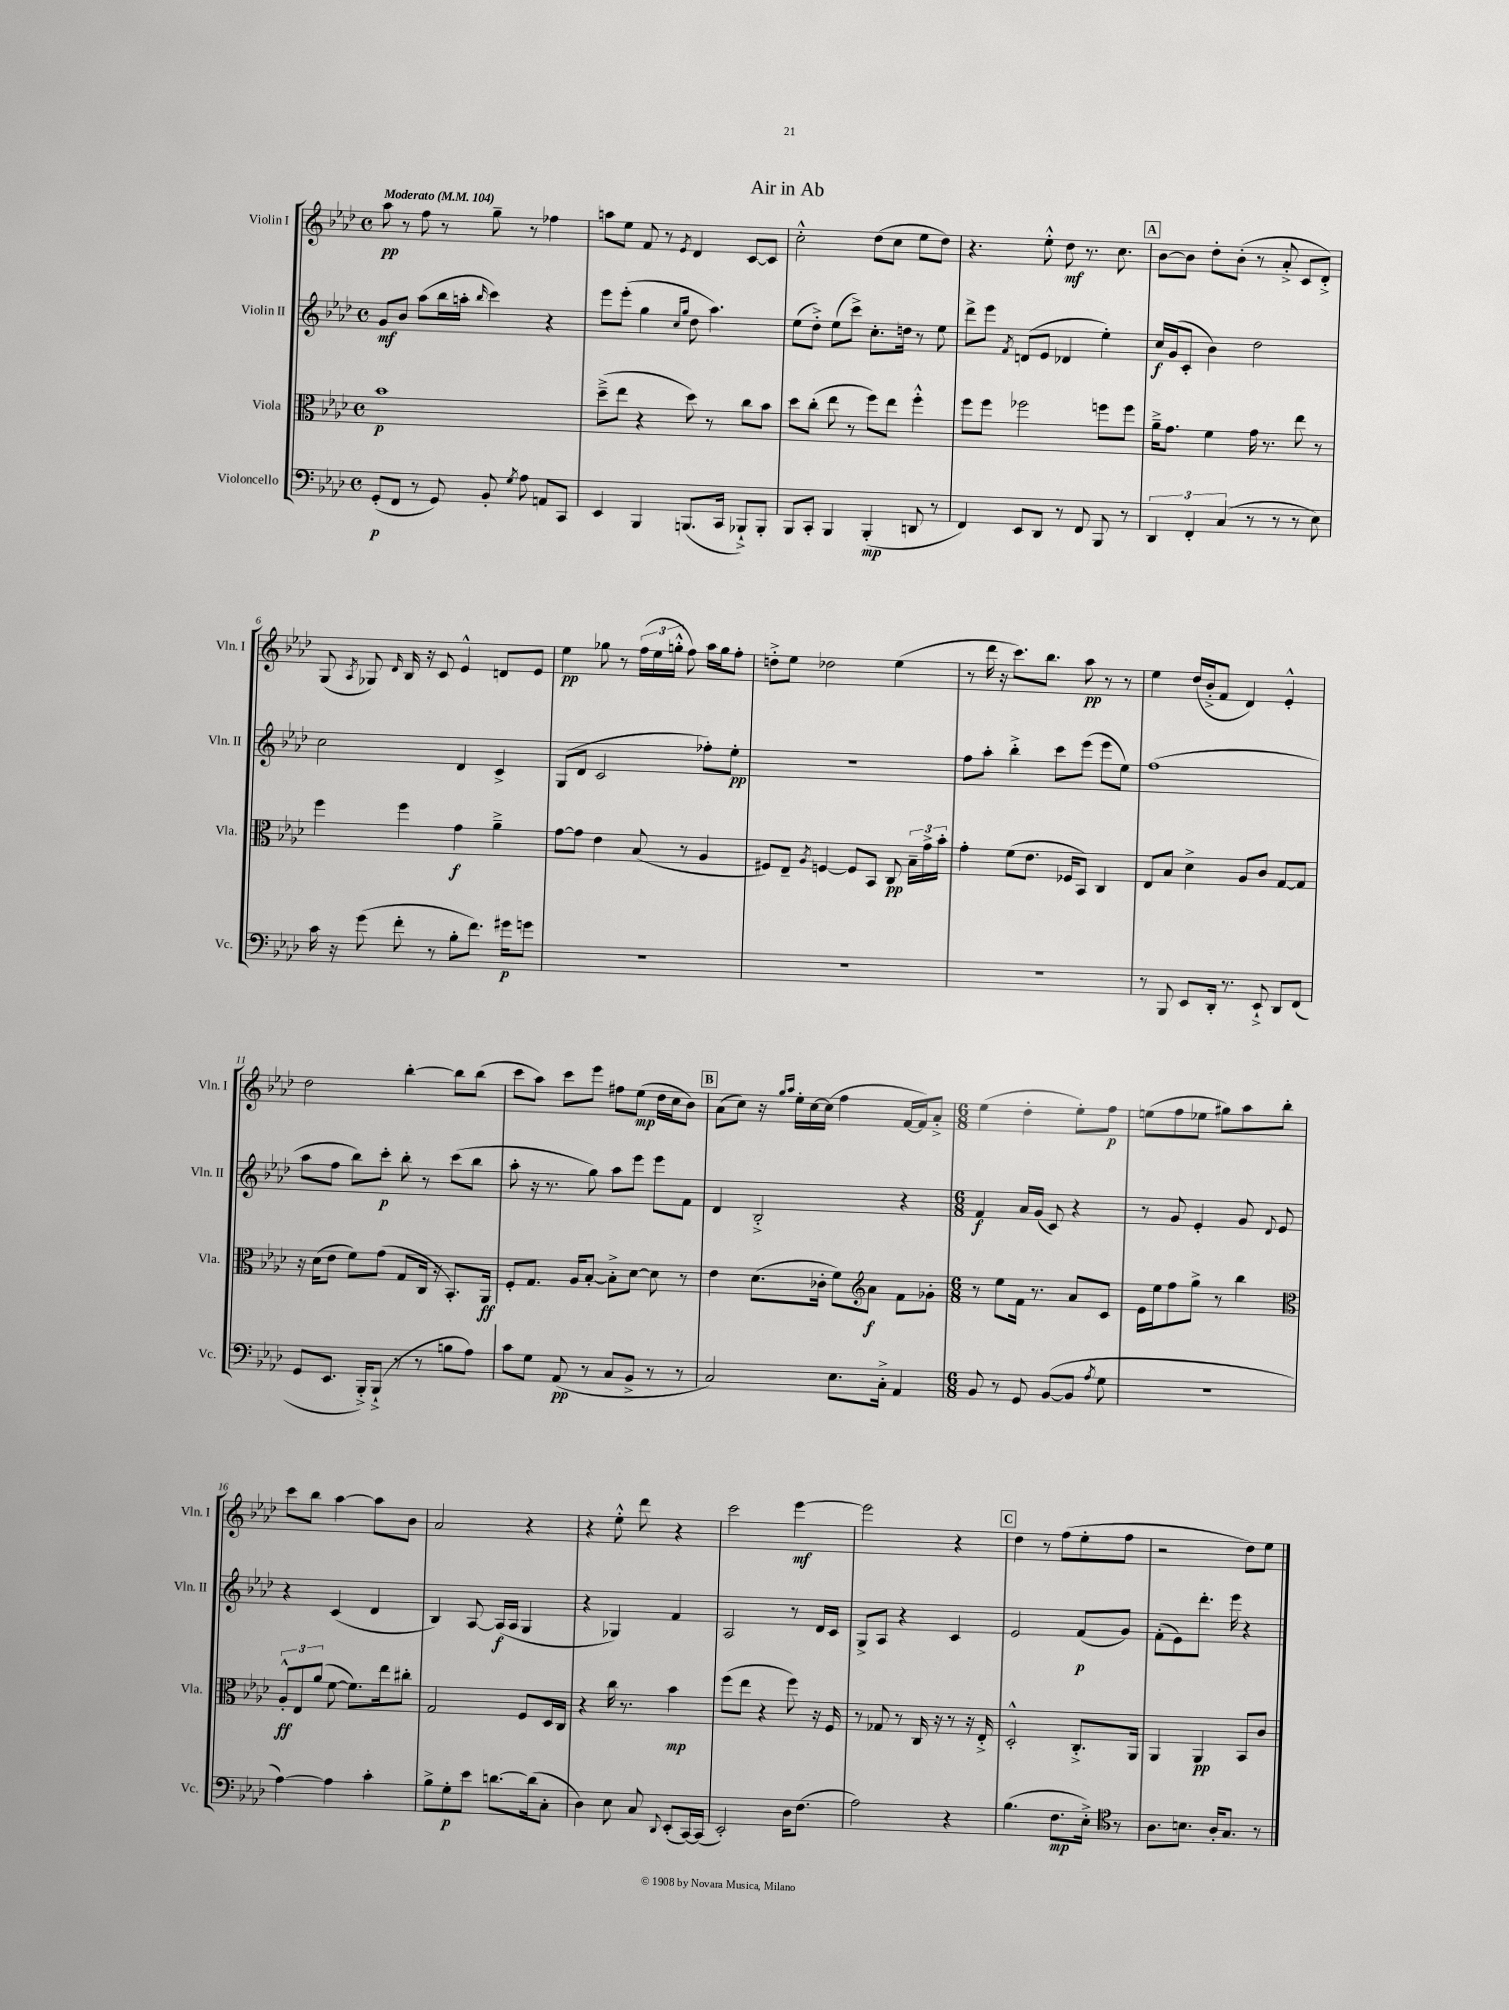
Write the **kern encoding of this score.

**kern	**kern	**kern	**kern
*staff4	*staff3	*staff2	*staff1
*clefF4	*clefC3	*clefG2	*clefG2
*k[b-e-a-d-]	*k[b-e-a-d-]	*k[b-e-a-d-]	*k[b-e-a-d-]
*M4/4	*M4/4	*M4/4	*M4/4
*met(c)	*met(c)	*met(c)	*met(c)
*MM104	*MM104	*MM104	*MM104
(8GG'	1b-	8g	8aa-
8FF	.	8b-	8r
8r	.	(8aa-	8ff
8GG)	.	16bb-	8r
.	.	16aa'	.
.	.	16qqbb-	.
8BB-'	.	4ccc)	8gg~
8qG	.	.	.
8A-	.	.	8r
8AA	.	4r	4ff-
8CC	.	.	.
=	=	=	=
4EE-	(8dd-~^	8eee-	8aa
.	8ee-	(8eee-'	8ee-
4BBB-	4r	4gg	8f
.	.	.	8r
.	.	16qqcc	.
.	.	16qqgg	8qe-
(8.BBB	8dd-)	8dd-	4d-
.	8r	4.aa-)	.
16CC	.	.	.
8BBB-`^)	8cc	.	[8c
8BBB-'	8b-	.	8c]
=	=	=	=
8BBB-	8dd-	(8ee-	2cc'^^
8CC'	(8cc'	8dd-'^)	.
4BBB-	8ee-	(8ee-	.
.	8r	8ccc^)	.
(4BBB-'	8ff)	8.cc'	(8dd-
.	8ee-	.	8cc
.	.	16dd	.
8DD	4ff'^^	8r	8ee-
8r	.	8ee-	8dd-)
=	=	=	=
4FF)	8ff	8ddd-^	4.r
.	8ff	8eee-	.
.	.	8qf	.
8EE-	2ff-	(8d	.
8DD-	.	8e-	8ee-'^^
8r	.	4d-	8dd-
8FF	.	.	8.r
8BBB-	8ff	4ee-')	.
.	.	.	8.cc
8r	8ff	.	.
=	=	=	=
6DD-	16a-~^	16cc	[8b-
.	8.g	(16g	.
.	.	8c'	8b-]
6FF'	.	.	.
.	4f	4b-)	8dd-'
(6C	.	.	.
.	.	.	(8b-'
8r	16g	2dd-	8r
.	8.r	.	.
8r	.	.	8a-'^
8r	8ee-	.	8c
8E-)	8r	.	8d-'^)
=	=	=	=
16c	4ff	2cc	(8G
16r	.	.	.
.	.	.	8qA-
(8g	.	.	8G-)
.	.	.	16qqd-
8f'	4ff	.	16B-
.	.	.	16r
8r	.	.	8c
8B-'	4g	4d-	4e-^^
8.f)	.	.	.
.	4a-~^	4c^	8d
16g#	.	.	.
8g	.	.	8e-
=	=	=	=
1r	[8g	(8G	4ee-
.	8g]	8d-	.
.	4e-	2c	8gg-
.	.	.	8r
.	(8B-	.	(24ff
.	.	.	24ee-
.	.	.	24gg'^^
.	8r	.	8ff)
.	4A-	8ff-')	16aa-
.	.	.	16gg
.	.	8ee-'	8ff'
=	=	=	=
1r	8F#)	1r	8dd'^
.	8E-~	.	8ee-
.	8qA-	.	.
.	[4F	.	2dd-
.	8F]	.	.
.	8BB-	.	.
.	8C	.	(4ee-
.	24B-~	.	.
.	24g^	.	.
.	24b-'	.	.
=	=	=	=
1r	4g'	8ff	8r
.	.	8aa-'	16ddd-
.	.	.	16r
.	(8f	4bb-'^	8.ccc)
.	8.e-	.	.
.	.	.	8.bb-
.	.	8ccc	.
.	16F-	.	.
.	8BB-)	(8eee-	8aa-
.	4C	8eee-	8r
.	.	8ee-)	8r
=	=	=	=
8r	8E-	(1ff	4ee-
8BBB-	8B-	.	.
8EE-	4d-^	.	(16dd-
.	.	.	16b-'^
16DD-'	.	.	8f
8.r	.	.	.
.	8A-	.	4d-)
8EE-`^	8c	.	.
8DD-	[8G	.	4e-'^^
(8FF	8G]	.	.
=	=	=	=
8GG	16r	8aa-	2dd-
.	(16d-	.	.
8.EE-	8e-	8ff	.
.	8f)	8bb-)	.
16BBB-'^)	.	.	.
(8BBB-`^	(8g	8ccc'	.
8r	8G	8bb-'	[4bb-'
8r	16C	8r	.
.	16r	.	.
8B	8.BB-')	(8ccc	8bb-]
8A-)	.	8bb-	(8bb-
.	16AA-	.	.
=	=	=	=
8c	8F'	8aa-'	8ccc
8G	8.G	16r	8aa-)
.	.	8.r	.
(8AA-	.	.	8ccc
.	16A-	.	.
8r	[8B-'	8gg)	8eee-
8C	8B-'^]	8aa-	8ff#
8BB-^	[8d-	8eee-	(8ee-
8r	8d-]	8eee-	16dd-
.	.	.	16cc
8r	8r	8f	8b-)
=	=	=	=
2C)	4e-	4d-	(8a-
.	.	.	8cc)
.	(8.d-	2B-'^	16r
.	.	.	16qqgg
.	.	.	16qqaa-
.	.	.	16ee-'
.	.	.	[16cc
.	16c-'	.	(16cc]
8.E-	8f)	.	4ff
.	8a-	.	.
16C'^	.	.	.
4AA-	8f	4r	[16f
.	.	.	16f])
.	8g-'	.	8a-'^
=	=	=	=
*	*clefG2	*	*
*M6/8	*M6/8	*M6/8	*M6/8
8BB-	8r	4f	(4ee-
8r	8ee-	.	.
8GG	16f	16a-	4dd-'
.	8.r	(16g	.
([8BB-	.	8c)	.
8BB-]	8a-	4r	8ee-')
8qA-	.	.	.
8G	8c	.	8ff
=	=	=	=
2.r	16e-	8r	(8ee
.	16ee-	.	.
.	8ff	8g	8ff
.	8gg^	4e-'	8ee-
.	8r	.	8gg#)
.	4bb-	8g	8aa-
.	.	8qqd-	.
.	.	8e-	8bb-'
=	=	=	=
*	*clefC3	*	*
[4A-)	12A-'^^	4r	8ccc
.	12E-	.	.
.	.	.	8bb-
.	(12a-	.	.
4A-]	[8f	(4c	[4aa-
.	8.f])	.	.
4c'	.	4d-	8aa-]
.	16ee-	.	.
.	8cc#'	.	8b-
=	=	=	=
8B-^	2G	4B-)	2a-
8G'	.	.	.
8e-	.	[8A-	.
[8.d	.	(16A-]	.
.	.	16A-	.
.	8F	4G	4r
(16d]	.	.	.
8C'	16D-	.	.
.	16C	.	.
=	=	=	=
4D-)	4r	4r	4r
8E-	16cc	4G-)	8ee-'^^
.	8.r	.	.
8C	.	.	8ddd-
8qqDD-	.	.	.
(8EE-'	4b-	4f	4r
[16CC)	.	.	.
(16CC]	.	.	.
=	=	=	=
2EE-')	(8ff	2A-	2ccc
.	8ee-	.	.
.	4r	.	.
16D-	8ff)	8r	[4eee-
(8.F	.	.	.
.	16r	16d-	.
.	16F	16c	.
=	=	=	=
2A-)	8r	8G^	2eee-]
.	8G-	8A-	.
.	8r	4r	.
.	16C	.	.
.	16r	.	.
4r	8r	4c	4r
.	16r	.	.
.	16E-'^	.	.
=	=	=	=
(4.B-	2D-'^^	2e-	4dd-
.	.	.	8r
8.F	.	.	(8ff
.	8.C'^	(8f	8ee-'
16E-'^)	.	.	.
8r	.	8g)	8ff
.	16AA-	.	.
=	=	=	=
*clefC4	*	*	*
8.A-	4AA-	(8f'	2r
.	.	8e-)	.
8.B	.	.	.
.	4AA-	8.ddd-'	.
16A-'	.	.	.
8.G	.	16eee-	.
.	8BB-	4r	8dd-)
8r	8c	.	8ee-
==	==	==	==
*-	*-	*-	*-
